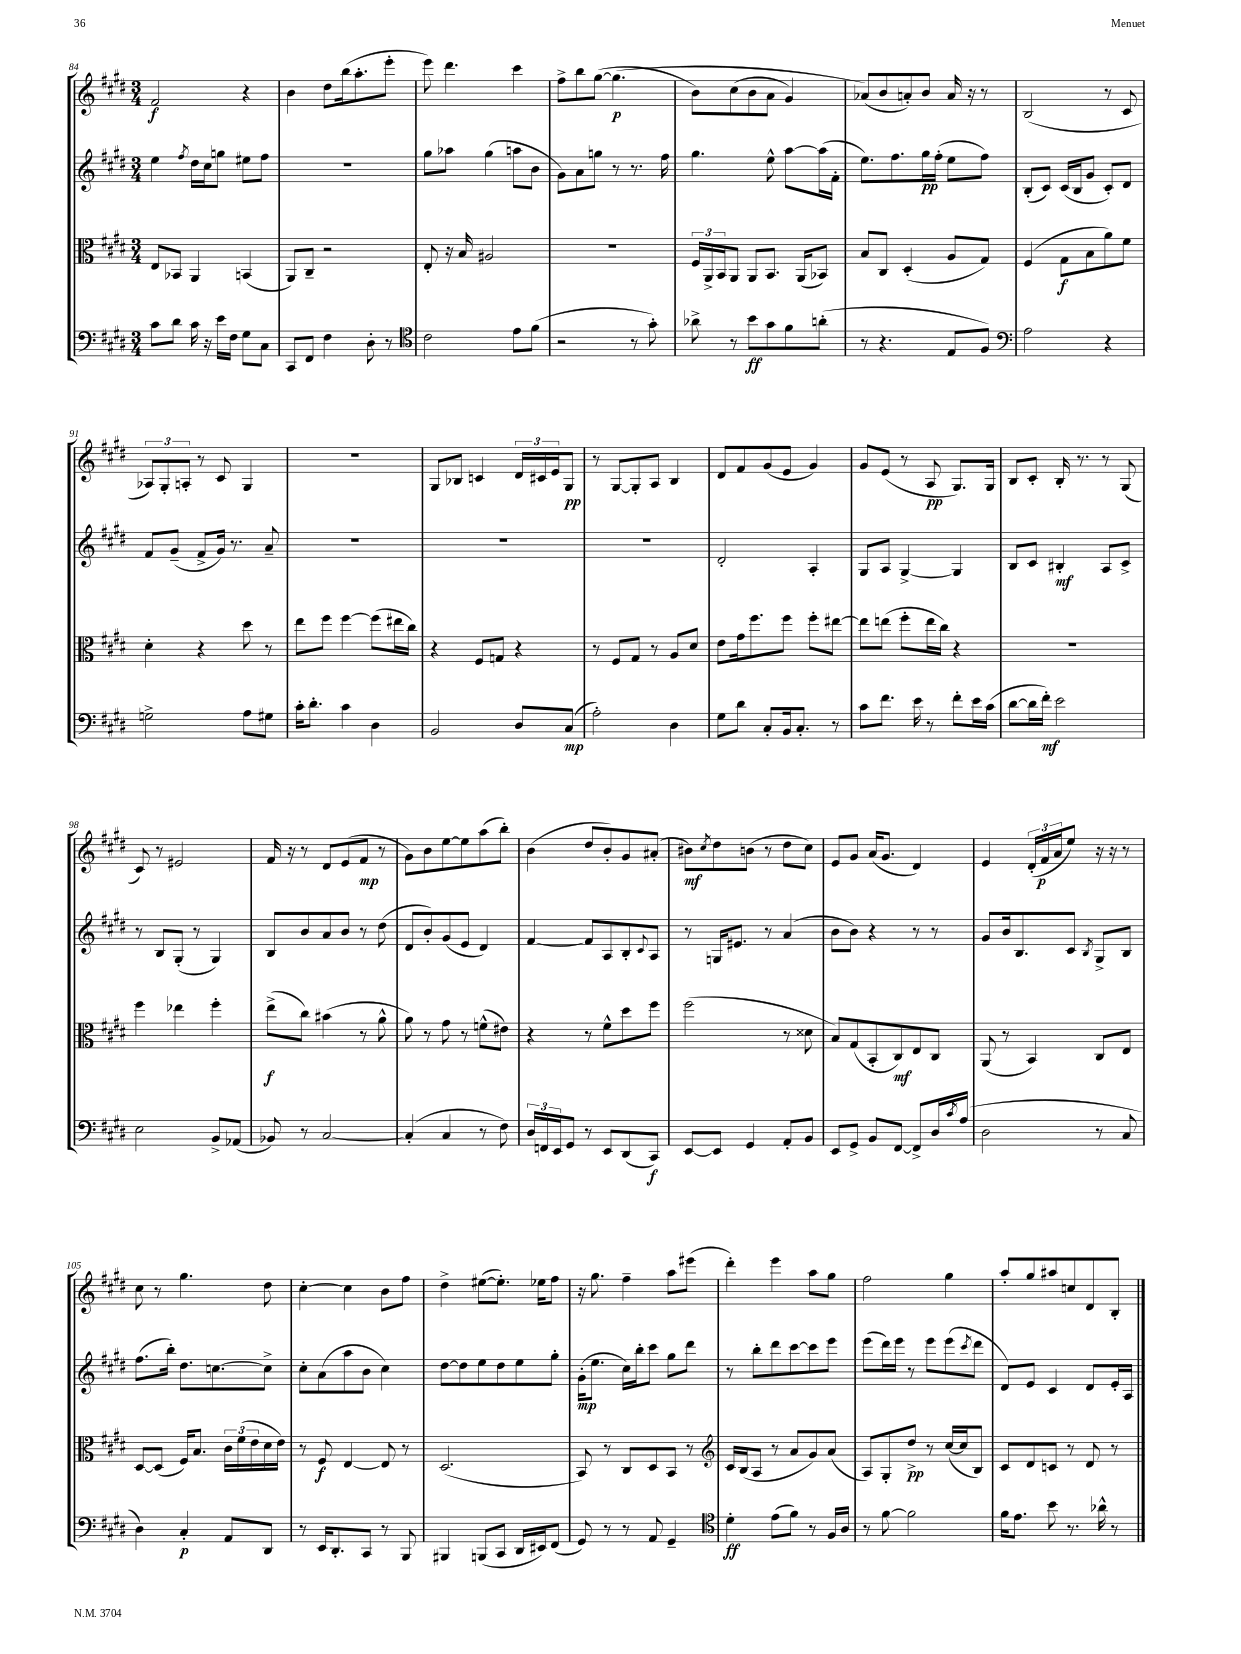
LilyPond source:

<<
\new StaffGroup <<
\new Staff = "s0" {
    \clef treble \key e \major \numericTimeSignature \time 3/4
    fis'2\f r4 |
    b'4 dis''8 b''16( a''8.-. e'''8-. |
    e'''8) dis'''4. cis'''4 |
    fis''8-> b''8 gis''8~( gis''4.\p\( |
    b'8) cis''8( b'8 a'8 gis'4) |
    aes'8(\) b'8 a'8-.) b'8 a'16 r16 r8 |
    b2( r8 cis'8 |
    \tuplet 3/2 { aes8) gis8-. a8-. } r8 cis'8 gis4 |
    R2. |
    gis8 bes8 c'4 \tuplet 3/2 { dis'16 cis'16 e'16 } gis8\pp |
    r8 gis8~ gis8-. a8 b4 |
    dis'8 fis'8 gis'8( e'8 gis'4) |
    gis'8 e'8( r8 a8\pp gis8.) gis16 |
    b8 cis'8-. b16-. r8. r8 gis8( |
    cis'8) r8 eis'2 |
    fis'16 r16 r8 dis'8 e'8( fis'8\mp r8 |
    gis'8) b'8 e''8~ e''8 a''8( b''8-.) |
    b'4( dis''8 b'8-.) gis'8 ais'8-.( |
    bis'8\mf) \acciaccatura { cis''8 } dis''8 b'8( r8 dis''8 cis''8) |
    e'8 gis'8 a'16( gis'8. dis'4) |
    e'4 \tuplet 3/2 { dis'16-.( fis'16\p a'16 } e''8) r16 r16 r8 |
    cis''8 r8 gis''4. dis''8 |
    cis''4~-. cis''4 b'8 fis''8 |
    dis''4-> eis''8~( eis''8.-.) ees''16 fis''8 |
    r16 gis''8. fis''4-- a''8 eis'''8( |
    dis'''4-.) e'''4 a''8 gis''8 |
    fis''2 gis''4 |
    a''8-. gis''8 ais''8 c''8 dis'8 b8-. \bar "|." |
}
\new Staff = "s1" {
    \clef treble \key e \major \numericTimeSignature \time 3/4
    e''4 \acciaccatura { fis''8 } dis''16 cis''16 g''8 eis''8 fis''8 |
    R2. |
    gis''8 aes''8 gis''4( a''8 b'8 |
    gis'8) a'8 g''8 r8 r8. fis''16 |
    gis''4. e''8-^ a''8~ a''16( fis'16-. |
    e''8.) fis''8. gis''16\pp fis''16-.( e''8 fis''8) |
    b8-.( cis'8) cis'16( b16 gis'8 cis'8-.) dis'8 |
    fis'8 gis'8--( fis'8-> gis'16) r8. a'8-- |
    R2. |
    R2. |
    R2. |
    dis'2-. a4-. |
    gis8 a8 gis4~-> gis4 |
    b8 cis'8 bis4-.\mf a8 cis'8-> |
    r8 b8 gis8-.( r8 gis4) |
    b8 b'8 a'8 b'8 r8 dis''8( |
    dis'8 b'8-.) gis'8( e'8 dis'4) |
    fis'4~ fis'8 a8 b8-. \appoggiatura { cis'8 } a8 |
    r8 g16 eis'8. r8 a'4( |
    b'8 b'8) r4 r8 r8 |
    gis'8 b'16 b8. cis'8 \acciaccatura { b8 } gis8-> b8 |
    fis''8.( b''16-.) dis''8. c''8.~ c''8-> |
    cis''8-. a'8( a''8 b'8 cis''4) |
    dis''8~ dis''8 e''8 dis''8 e''8 gis''8-. |
    gis'16-.\mp( e''8. cis''16) b''16-. cis'''8 gis''8 dis'''8 |
    r8 b''8-. dis'''8 cis'''8~ cis'''8 e'''8 |
    e'''8( dis'''16) e'''16 r8 e'''8 e'''8( \acciaccatura { cis'''8 } dis'''8 |
    dis'8) e'8 cis'4 dis'8 e'16-. a16 \bar "|." |
}
\new Staff = "s2" {
    \clef alto \key e \major \numericTimeSignature \time 3/4
    e8 bes,8 a,4 b,4( |
    a,8) cis8-- r2 |
    e8-. r16 b16 ais2 |
    R2. |
    \tuplet 3/2 { fis16 a,16-> b,16 } a,8 a,8 b,8. a,16( bes,8) |
    b8 cis8 dis4-.( a8 gis8) |
    fis4( gis8\f b8 a'8) fis'8 |
    dis'4-. r4 dis''8 r8 |
    e''8 fis''8 fis''4~ fis''8( eis''16 cis''16) |
    r4 fis8 g8 r4 |
    r8 fis8 gis8 r8 a8 dis'8 |
    e'8 gis'16 fis''8. fis''8 fis''8-. eis''8~ |
    eis''8 e''8( fis''8-. e''16 cis''16) r4 |
    R2. |
    fis''4 ees''4 fis''4-. |
    e''8->\f( cis''8) bis'4( r8 a'8-^ |
    a'8) r8 gis'8 r8 f'8-^( eis'8) |
    r4 r8 fis'8-^ dis''8 fis''8 |
    fis''2( r8 disis'8 |
    b8) gis8( b,8-. cis8\mf) e8 cis8 |
    a,8( r8 b,4) cis8 e8 |
    dis8~ dis8( fis16) b8. \tuplet 3/2 { cis'16 fis'16( e'16 } dis'16 e'16) |
    r8 fis8\f e4~ e8 r8 |
    dis2.( |
    b,8) r8 cis8 dis8 b,8 r8 |
    \clef treble cis'16 b16( a8 r8 a'8 gis'8) a'8( |
    a8) gis8-. dis''8->\pp r8 cis''16~( cis''16 b8) |
    cis'8 dis'8 c'8 r8 dis'8 r8 \bar "|." |
}
\new Staff = "s3" {
    \clef bass \key e \major \numericTimeSignature \time 3/4
    cis'8 dis'8 cis'16 r16 e'16 fis16 gis8 cis8 |
    cis,8 fis,8 fis4 dis8-. r8 |
    \clef tenor cis'2 e'8 fis'8( |
    r2 r8 gis'8-.) |
    aes'8-> r8 b'8\ff gis'8 fis'8 a'8-.( |
    r8 r4. e8 fis8) |
    \clef bass a2 r4 |
    g2-> a8 gis8 |
    cis'16-. dis'8.-. cis'4 dis4 |
    b,2 dis8 cis8\mp( |
    a2-.) dis4 |
    gis8 dis'8 cis8-. b,16 cis8.-. r8 |
    cis'8 fis'8. e'16 r8 fis'8-. e'16 cis'16( |
    dis'8~ dis'16 fis'16-.\mf) e'2 |
    e2 b,8-> aes,8( |
    bes,8) r8 cis2~ |
    cis4-.( cis4 r8 fis8) |
    \tuplet 3/2 { dis16 f,16 e,16 } gis,8 r8 e,8 dis,8( cis,8\f) |
    e,8~ e,8 gis,4 a,8-. b,8 |
    e,8 gis,8-> b,8 fis,8~ fis,8-> dis16 \acciaccatura { cis'8 } a16( |
    dis2 r8 cis8 |
    dis4) cis4-.\p a,8 dis,8 |
    r8 e,16 dis,8.-. cis,8 r8 b,,8 |
    bis,,4 b,,8( cis,8 dis,16 eis,16) fis,8( |
    gis,8) r8 r8 a,8 gis,4-- |
    \clef tenor dis'4-.\ff e'8( fis'8) r8 fis16 a16 |
    r8 fis'8~ fis'2 |
    fis'16 e'8. b'8 r8. aes'16-^ r8 \bar "|." |
}
>>
>>
\layout { \context { \Score currentBarNumber = #84 } }
